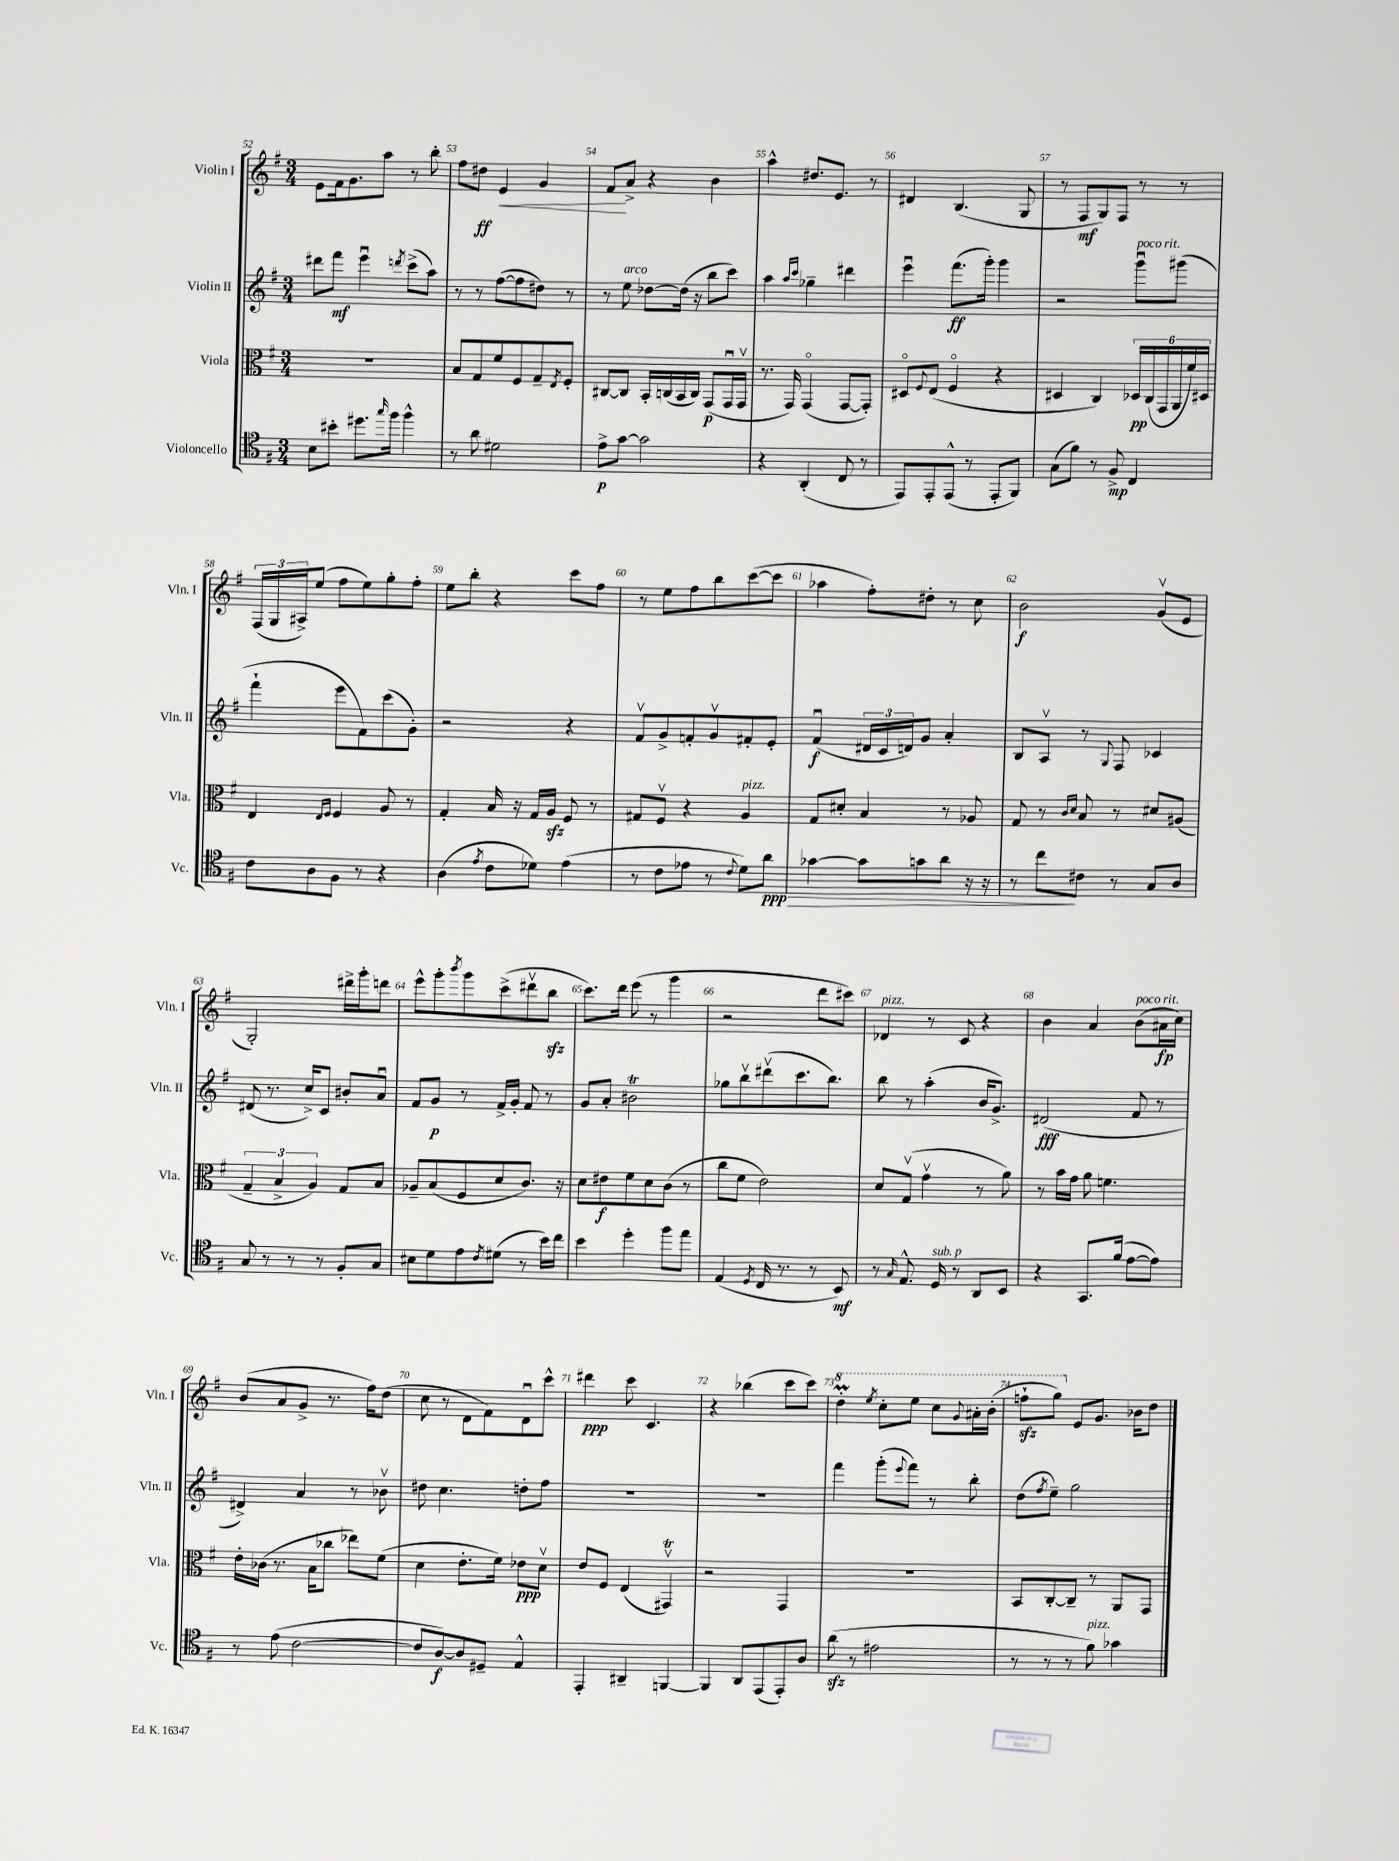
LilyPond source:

<<
\new StaffGroup <<
\new Staff = "s0" \with { instrumentName = "Violin I" shortInstrumentName = "Vln. I" } {
    \clef treble \key g \major \numericTimeSignature \time 3/4
    e'8 fis'16 g'8. a''8 r8 b''8-. |
    fis''8 dis''8\ff e'4\< g'4 |
    fis'8\! a'8-> r4 b'4 |
    a''4-^ dis''8. e'8. r8 |
    dis'4 b4.( g8 |
    r8 fis8\mf g8) fis8 r8 r8 |
    \tuplet 3/2 { fis16( g16 ais16->) } e''8( fis''8 e''8) g''8-. fis''8-. |
    e''8 b''8-. r4 c'''8 fis''8 |
    r8 e''8 fis''8 b''8 c'''8~( c'''8 |
    aes''4 fis''8-.) dis''8-. r8 c''8 |
    b'2\f g'8\upbow( e'8 |
    g2-.) dis'''16-> g'''16-. d'''8 |
    e'''8-^ g'''8-. \acciaccatura { b'''8 } g'''8 c'''8->( dis'''8\upbow b''8\sfz |
    c'''8.) d'''16 e'''8( r8 g'''4 |
    r2 d'''8 cis'''8) |
    des'4^\markup { \italic "pizz." } r8 c'8 r4 |
    b'4 a'4 b'8^\markup { \italic "poco rit." }( ais'16\fp c''16) |
    b'8( a'8 g'8-> r8. fis''16) d''8( |
    c''8 r8 d'8 fis'8) d'8\downbow c'''8-^ |
    dis'''4\ppp c'''8 c'4. |
    r4 bes''4( c'''8 c'''8) |
    \ottava #1 d'''4-.\prall \acciaccatura { e'''8 } c'''8-. e'''8 c'''8 \appoggiatura { g''8 } ais''16-. b''16-.( |
    f'''8-!\sfz g'''8) \ottava #0 e'8 g'8. bes'16 d''8 \bar "|." |
}
\new Staff = "s1" \with { instrumentName = "Violin II" shortInstrumentName = "Vln. II" } {
    \clef treble \key g \major \numericTimeSignature \time 3/4
    dis'''8 fis'''8\mf e'''4\downbow \acciaccatura { d'''8 } c'''8->( a''8) |
    r8 r8 fis''8~( fis''8 dis''8) r8 |
    r8 e''8^\markup { \italic "arco" } des''8~ des''16( r16 b''8 c'''8) |
    a''4 \grace { a''16 c'''16 } ges''4-- dis'''4 |
    e'''4\downbow fis'''8.\ff( g'''16-.) g'''4 |
    r2 g'''8\downbow^\markup { \italic "poco rit." } gis'''8( |
    fis'''4-! e'''8 fis'8) c'''8( g'8-.) |
    r2 r4 |
    fis'8\upbow g'8-> f'8-. g'8\upbow fis'8-. e'8-. |
    fis'4\downbow\f( \tuplet 3/2 { dis'16 c'16 d'16) } g'8 a'4-. |
    b8 a8\upbow r8 \appoggiatura { g8 } fis8 ces'4 |
    dis'8( r8. c''16->) c'8 bis'8-. a'8\downbow |
    fis'8 g'8\p r8 fis'16-> g'16-. fis'8 r8 |
    g'8 a'8-. bis'2\trill |
    ges''8 b''8\upbow dis'''8\upbow( c'''8. b''8.) |
    b''8 r8 a''4-.( b'16 g'8.->) |
    dis'2\fff( fis'8 r8 |
    dis'4->) a'4 r8 bes'8\upbow |
    dis''8 c''4. d''8-. fis''8 |
    R2. |
    R2. |
    fis'''4 g'''8-.( \appoggiatura { e'''8 } fis'''8) r8 b''8-. |
    d''8( \acciaccatura { fis''8 } e''8--) g''2 \bar "|." |
}
\new Staff = "s2" \with { instrumentName = "Viola" shortInstrumentName = "Vla." } {
    \clef alto \key g \major \numericTimeSignature \time 3/4
    R2. |
    b8 g8 fis'8 fis8 g8-- \acciaccatura { e8 } fis8-. |
    cis8~ cis8 b,16-. c16( b,16 c16) g,8\p( g,16\downbow g,16\upbow |
    r8. g,16) g,4\flageolet( g,8~ g,8-.) |
    dis8\flageolet \appoggiatura { fis8 } e8( fis4\flageolet r4 |
    dis4 c4) \tuplet 6/4 { des16\pp c16( g,16 a,16 fis'16) dis16 } |
    e4 \grace { e16 fis16 } fis4 a8 r8 |
    g4-. b16 r16 g16 a16\sfz fis8 r8 |
    gis8 fis8\upbow r4 a4^\markup { \italic "pizz." } |
    g8 dis'8-. b4 r8 aes8 |
    g8 r8 \grace { c'16 d'16 } b8 r8 dis'8 ais8( |
    \tuplet 3/2 { g4-- b4-> a4) } g8 b8 |
    aes8-- b8( fis8 d'8 c'8.) r16 |
    d'8 eis'8\f fis'8 d'8 c'8( r8 |
    c''8 fis'8 e'2) |
    d'8 g8\upbow( g'4\upbow r8 a'8) |
    r8 b'16 g'16 a'8 f'4. |
    e'16-. ces'16( r8. b16 ces''8 ees''8) fis'8( |
    d'4 e'8.-. fis'16) ees'8\ppp d'8\upbow |
    e'8 fis8 e4( gis,4\upbow\trill) |
    r2 g,4 |
    R2. |
    b,8 c8~-. c8-- r8 a,8 g,8 \bar "|." |
}
\new Staff = "s3" \with { instrumentName = "Violoncello" shortInstrumentName = "Vc." } {
    \clef tenor \key g \major \numericTimeSignature \time 3/4
    b8 bis'8-. dis''8. \grace { g''16 } fis''16 fis''4-^ |
    r8 a'8 dis'2 |
    e'8->\p g'8~ g'2 |
    r4 a,4-.( c8 r8 |
    e,8) e,8-. e,8-^( r8 e,8-. fis,8) |
    g8( fis'8) r8 fis8->\mp c4 |
    c'8 a8 fis8 r8 r4 |
    a4( \acciaccatura { e'8 } c'8 des'8) e'4( |
    r8 c'8 ees'8 r8 \appoggiatura { c'8 } d'8) a'8\ppp\> |
    ges'4~ ges'8 g'8 a'8 r16 r16 |
    r8 c''8\! cis'8 r8 g8 a8 |
    g8 r8 r8 r8 fis8-. g8 |
    bis8 d'8 e'8 \acciaccatura { c'8 } dis'8( r8 b'16) c''16 |
    b'4 d''4-. fis''8 e''8 |
    e4( \acciaccatura { d8 } c16 r8. r8 b,8\mf) |
    r8 \grace { g16 } e8.-^ d16^\markup { \italic "sub. p" } r8 a,8 b,8 |
    r4 g,8. fis'16( e'8~ e'8) |
    r8 e'8( c'2~ |
    c'8 a8~\f) a8 dis8-- e4-^ |
    e,4-. ais,4-- f,4~ |
    f,4 a,8 e,8( e,8-.) a8 |
    a'8\sfz( r8 eis'2 |
    r8 r8 r8 fis'8^\markup { \italic "pizz." }) ges'4 \bar "|." |
}
>>
>>
\layout { \context { \Score currentBarNumber = #52 \override BarNumber.break-visibility = ##(#f #t #t) barNumberVisibility = #all-bar-numbers-visible } }
